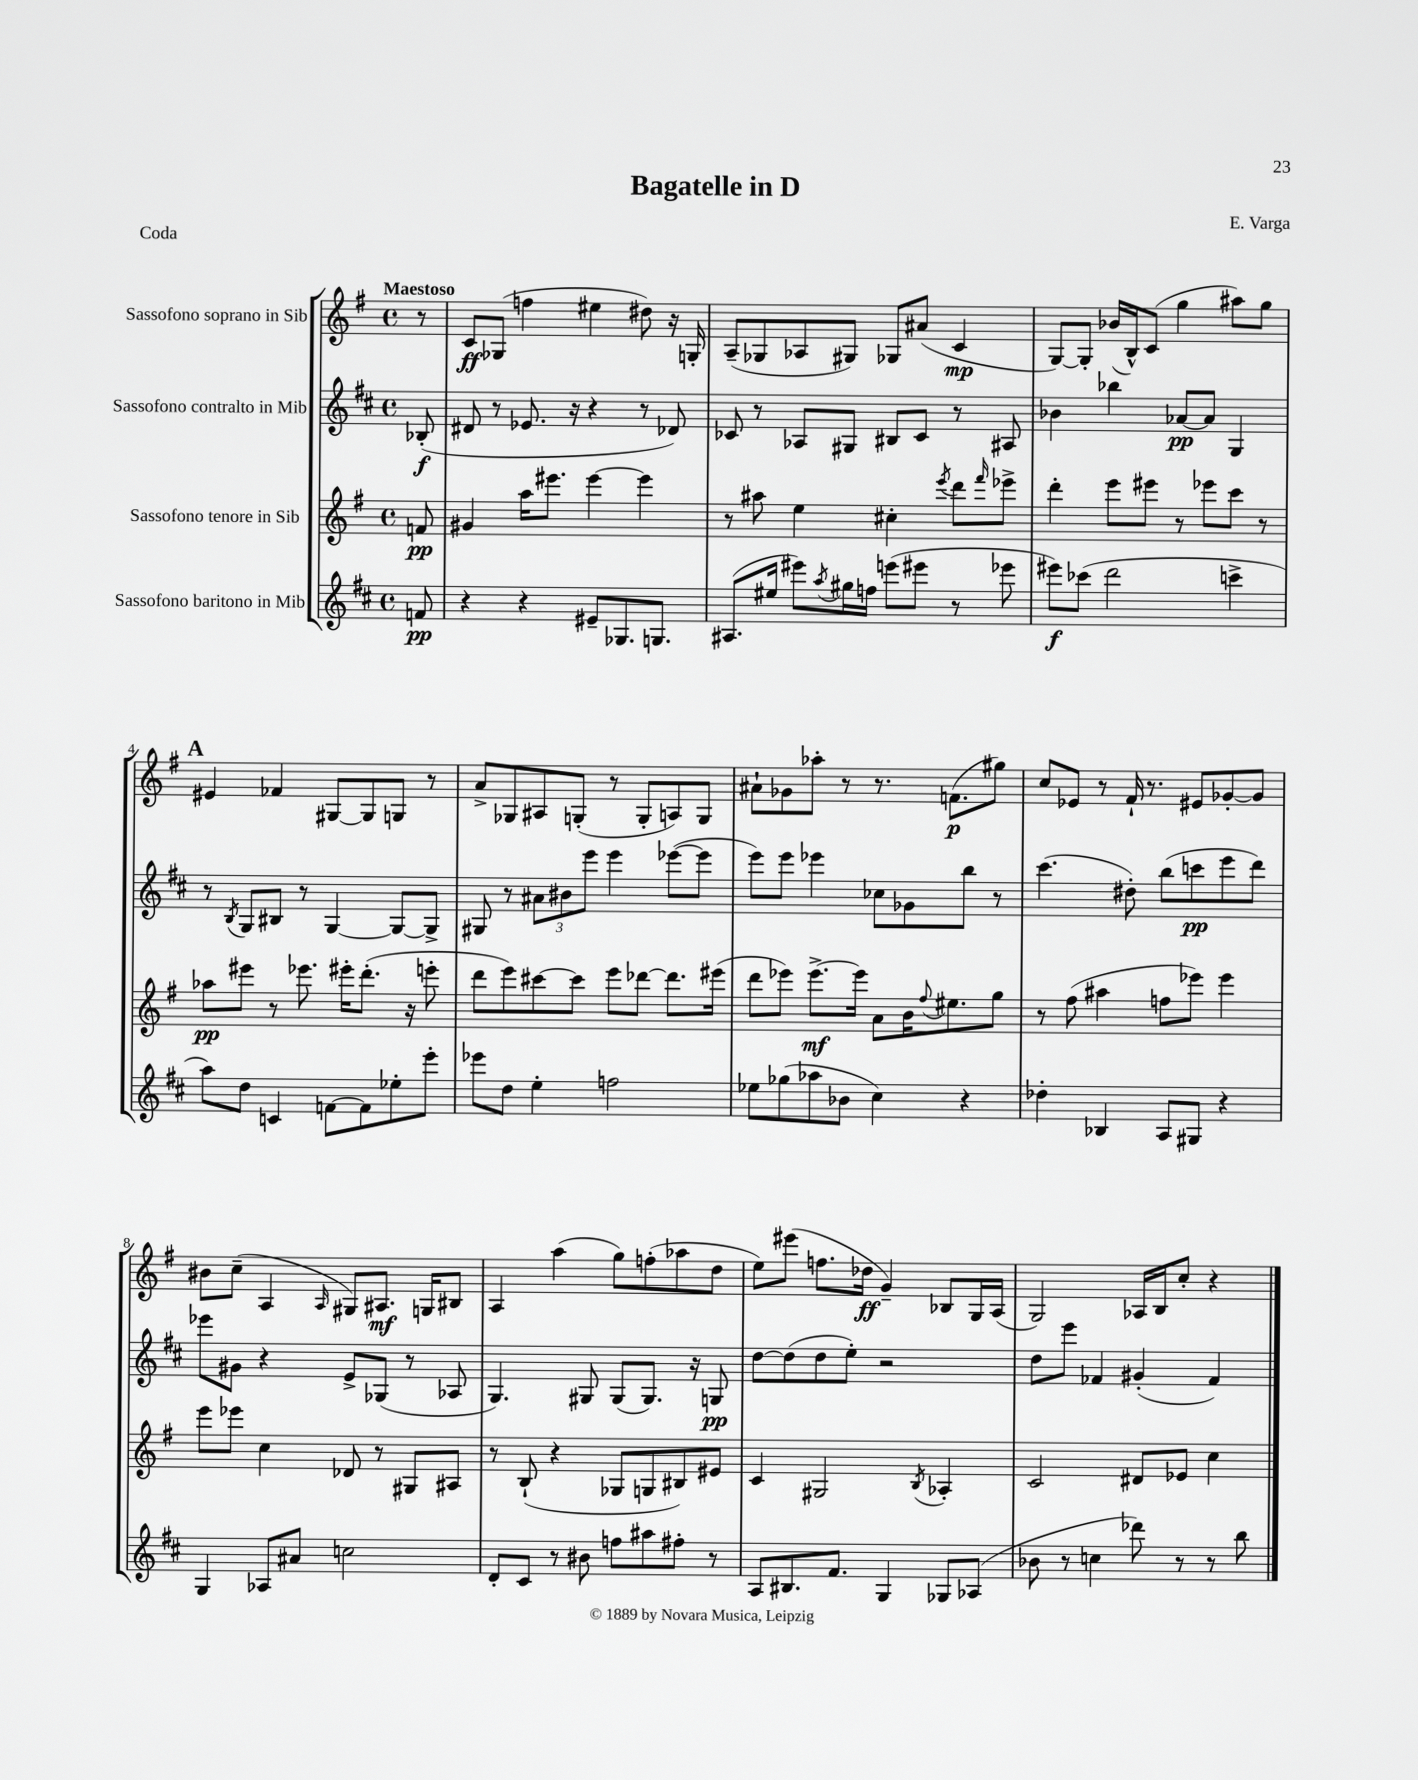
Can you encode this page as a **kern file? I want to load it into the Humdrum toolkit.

**kern	**dynam	**kern	**dynam	**kern	**dynam	**kern	**dynam
*part4	*part4	*part3	*part3	*part2	*part2	*part1	*part1
*staff4	*staff4	*staff3	*staff3	*staff2	*staff2	*staff1	*staff1
*I"Sassofono baritono in Mib	*	*I"Sassofono tenore in Sib	*	*I"Sassofono contralto in Mib	*	*I"Sassofono soprano in Sib	*
*clefG2	*	*clefG2	*	*clefG2	*	*clefG2	*
*k[f#c#]	*	*k[f#]	*	*k[f#c#]	*	*k[f#]	*
*M4/4	*	*M4/4	*	*M4/4	*	*M4/4	*
*met(c)	*	*met(c)	*	*met(c)	*	*met(c)	*
=	=	=	=	=	=	=	=
!	!	!	!	!	!	!LO:TX:a:B:t=Maestoso	!
8fn/	pp	8fn/	pp	(8B-X'/	f	8r	.
=1	=1	=1	=1	=1	=1	=1	=1
4r	.	4g#X/	.	8d#X/	.	8c/L	ff
.	.	.	.	8r	.	(8G-X/J	.
4r	.	16aa\KL	.	8.e-X/	.	4ffn\	.
.	.	8.eee#X\J	.	.	.	.	.
.	.	.	.	16r	.	.	.
8e#X~/L	.	[4eee#\	.	4r	.	4ee#X\	.
8.G-X/	.	.	.	.	.	.	.
.	.	4eee#\]	.	8r	.	8dd#X\)	.
8.Gn/J	.	.	.	.	.	.	.
.	.	.	.	8d-X/)	.	16r	.
.	.	.	.	.	.	16Gn'/	.
=2	=2	=2	=2	=2	=2	=2	=2
(8.A#X/L	.	8r	.	8c-X/	.	(8A~/L	.
.	.	8aa#X\	.	8r	.	8G-X/	.
16ee#X/Jk	.	.	.	.	.	.	.
8eee#X\L)	.	4ee\	.	8A-X/L	.	8A-X/	.
8qaa/	.	.	.	.	.	.	.
16gg#X\L	.	.	.	8G#X/J	.	8G#X/J)	.
16ffn\JJ	.	.	.	.	.	.	.
(8eeen\L	.	4cc#X'\	.	8B#X/L	.	8G-X/L	.
8eee#X\J	.	.	.	8c-/J	.	(8a#X/J	.
.	.	8qeee/	.	.	.	.	.
8r	.	8ddd\L	.	8r	.	4c/	mp
.	.	16qqfff#/	.	.	.	.	.
8eee-X\	.	8eee-X^\J	.	8A#X/	.	.	.
=3	=3	=3	=3	=3	=3	=3	=3
8eee#X\L)	f	4ddd'\	.	4b-X\	.	[8G/L)	.
(8ccc-X\J	.	.	.	.	.	8G'/J]	.
2ddd\	.	8eee\L	.	4bb-X\	.	(16b-X/LL	.
.	.	.	.	.	.	16B^^/J)	.
.	.	8eee#X\J	.	.	.	(8c/J	.
.	.	8r	.	[8a-X/L	pp	4gg\	.
.	.	8eee-X\L	.	8a-/J]	.	.	.
4cccn^\	.	8ccc\J	.	4G/	.	8aa#X\L)	.
.	.	8r	.	.	.	8gg\J	.
!!LO:LB:g=z
!!LO:REH:place=s1:t=A
=4	=4	=4	=4	=4	=4	=4	=4
8aa\L)	.	8aa-X\L	pp	8r	.	4e#X/	.
.	.	.	.	8qB/	.	.	.
8dd\J	.	8eee#X\J	.	8G/L	.	.	.
4cn/	.	8r	.	8B#X/J	.	4f-X/	.
.	.	8.eee-X\	.	8r	.	.	.
[8fn\L	.	.	.	[4G/	.	[8G#X/L	.
.	.	16eee#X'\KL	.	.	.	.	.
8f\]	.	(8.ddd'\J	.	.	.	8G#/]	.
8ee-X'\	.	.	.	8G/L_	.	8Gn/J	.
.	.	16r	.	.	.	.	.
8eee'\J	.	8eeen'\	.	8G^/J]	.	8r	.
=5	=5	=5	=5	=5	=5	=5	=5
8eee-X\L	.	8ddd\L	.	8G#X/	.	8a^/L	.
8dd\J	.	8eee\)	.	8r	.	8G-X/	.
4ee'\	.	[8ccc#X\	.	12a#X\L	.	8A#X/	.
.	.	.	.	12b#X\	.	.	.
.	.	8ccc#\J]	.	.	.	(8Gn'/J	.
.	.	.	.	12eee\J	.	.	.
2ffn\	.	8eee\L	.	4eee\	.	8r	.
.	.	[8ddd-X\J	.	.	.	8G'/L	.
.	.	8.ddd-\L]	.	([8eee-X\L	.	8An/)	.
.	.	.	.	8eee-\J]	.	8G/J	.
.	.	(16eee#X\Jk	.	.	.	.	.
=6	=6	=6	=6	=6	=6	=6	=6
8ee-X\L	.	8ddd\L	.	8eee\L)	.	8a#X`\L	.
(8gg-X\	.	8eee-X\J)	.	8eee\J	.	8g-X\	.
8aa-X\	.	[8.eee-^\L	mf	4eee-X\	.	8aa-X'\J	.
8b-X\J	.	.	.	.	.	8r	.
.	.	16eee-\Jk]	.	.	.	.	.
4cc#\)	.	8a\L	.	8cc-X\L	.	8.r	.
.	.	16b\K	.	8g-X\	.	.	.
.	.	8qqff#/	.	.	.	.	.
.	.	8.ee#X\	.	.	.	(8.fn\L	p
4r	.	.	.	8bb\J	.	.	.
.	.	8gg\J	.	8r	.	8gg#X\J)	.
=7	=7	=7	=7	=7	=7	=7	=7
4dd-X'\	.	8r	.	(4.ccc#\	.	8cc/L	.
.	.	(8ff#\	.	.	.	8e-X/J	.
4B-X/	.	4aa#X\	.	.	.	8r	.
.	.	.	.	8dd#X'\)	.	16f#`/	.
.	.	.	.	.	.	8.r	.
8A/L	.	8ffn\L	.	(8bb\L	.	.	.
8G#X/J	.	8eee-X\J)	.	8cccn\	pp	8e#X/L	.
4r	.	4eee-\	.	8eee\	.	[8g-X'/	.
.	.	.	.	8ddd\J)	.	8g-/J]	.
!!LO:LB:g=z
=8	=8	=8	=8	=8	=8	=8	=8
4G/	.	8eee\L	.	8eee-X\L	.	8b#X\L	.
.	.	8eee-X\J	.	8g#X\J	.	(8cc~\J	.
8A-X/L	.	4cc\	.	4r	.	4A/	.
8a#X/J	.	.	.	.	.	.	.
.	.	.	.	.	.	16qqA/	.
2ccn\	.	8d-X/	.	8e^/L	.	8G#X/L)	.
.	.	8r	.	(8G-X/J	.	8.A#X/J	mf
.	.	8G#X/L	.	8r	.	.	.
.	.	.	.	.	.	16Gn/KL	.
.	.	8A#X/J	.	8A-X/	.	8B#X/J	.
=9	=9	=9	=9	=9	=9	=9	=9
8d'/L	.	8r	.	4.G/)	.	4A/	.
8c#/J	.	(8B`/	.	.	.	.	.
8r	.	4r	.	.	.	(4aa\	.
8b#X\	.	.	.	8G#X/	.	.	.
8ffn\L	.	8G-X/L	.	(8G#/L	.	8gg\L)	.
8aa#X\	.	8Gn/	.	8.G#/J)	.	(8ffn'\	.
8ff#X'\J	.	8B#X/)	.	.	.	8aa-X\	.
.	.	.	.	16r	.	.	.
8r	.	8e#X/J	.	8Gn/	pp	8dd\J	.
=10	=10	=10	=10	=10	=10	=10	=10
8A/L	.	4c/	.	[8dd\L	.	8ee\L)	.
8.B#X/	.	.	.	(8dd\]	.	(8eee#X\J	.
.	.	2G#X/	.	8dd\	.	8.ffn\L	.
8.f#/J	.	.	.	.	.	.	.
.	.	.	.	8ee'\J)	.	.	.
.	.	.	.	.	.	16dd-X\Jk	ff
4G/	.	.	.	2r	.	4g~/)	.
.	.	8qB/	.	.	.	.	.
8G-X/L	.	4A-X'/	.	.	.	8B-X/L	.
(8A-X/J	.	.	.	.	.	16G/L	.
.	.	.	.	.	.	(16A/JJ	.
=11	=11	=11	=11	=11	=11	=11	=11
8b-X\	.	2c/	.	8dd\L	.	2G/)	.
8r	.	.	.	8eee\J	.	.	.
4ccn\	.	.	.	4f-X/	.	.	.
8ddd-X\)	.	8d#X/L	.	(4g#X'/	.	16A-X/LL	.
.	.	.	.	.	.	16B/J	.
8r	.	8e-X/J	.	.	.	8cc'/J	.
8r	.	4cc\	.	4f-/)	.	4r	.
8bb\	.	.	.	.	.	.	.
==	==	==	==	==	==	==	==
*-	*-	*-	*-	*-	*-	*-	*-
